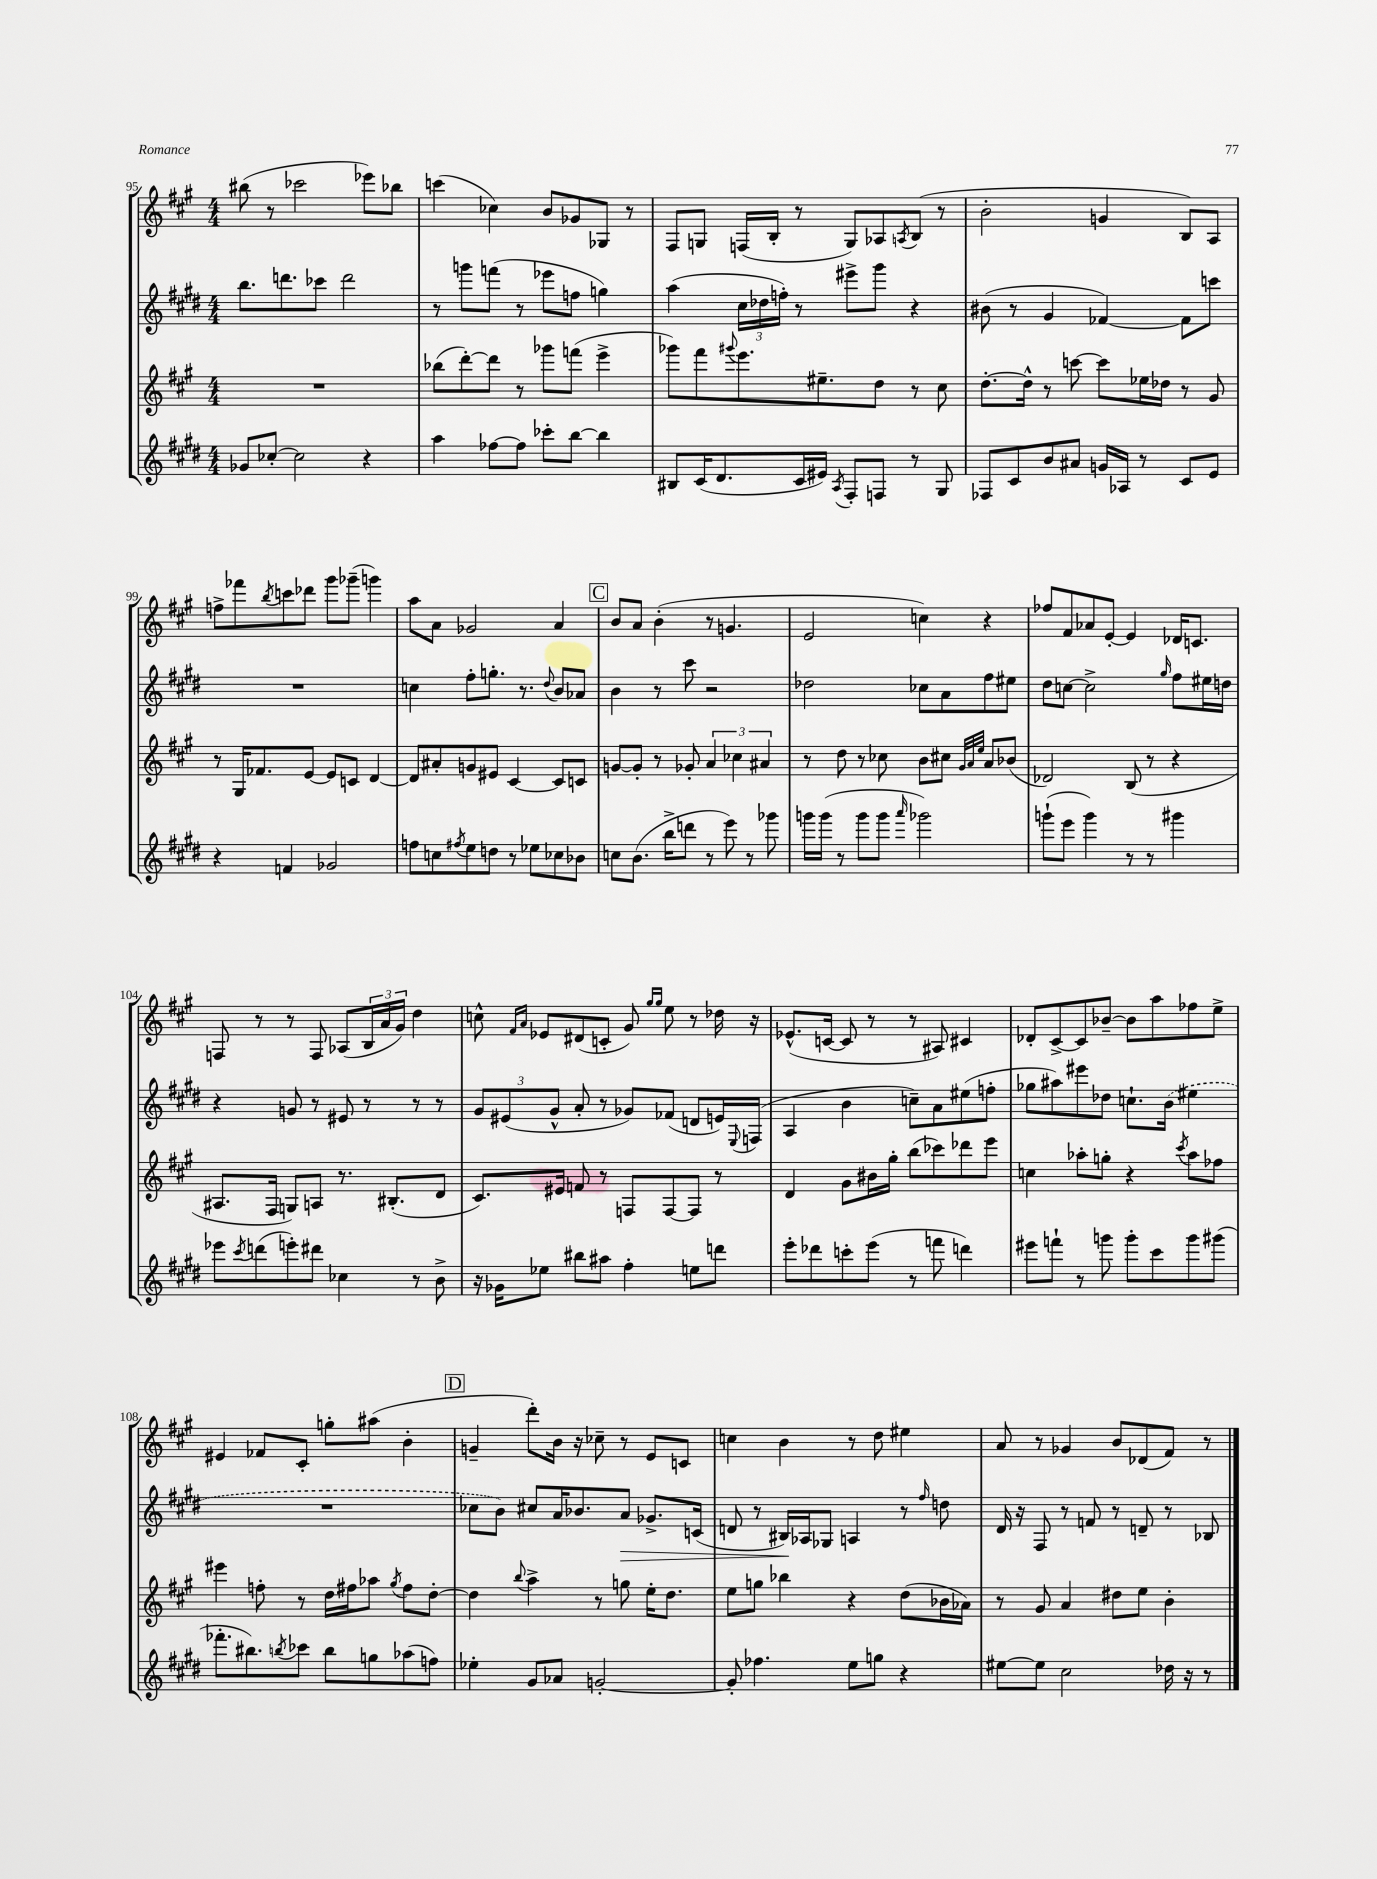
<<
\new StaffGroup <<
\new Staff = "s0" {
    \clef treble \key a \major \numericTimeSignature \time 4/4
    bis''8( r8 ces'''2 ees'''8) bes''8 |
    c'''4( ces''4) b'8 ges'8 ges8 r8 |
    fis8 g8 f16( b16-. r8 g8) aes8 \acciaccatura { a8 } b8( r8 |
    b'2-. g'4 b8) a8 |
    f''8-> fes'''8 \acciaccatura { b''8 } c'''8 des'''8 gis'''8 ges'''8--( g'''4) |
    a''8 a'8 ges'2 a'4 |
    \mark \markup { \box "C" } b'8 a'8 b'4-.( r8 g'4. |
    e'2 c''4) r4 |
    fes''8 fis'8 aes'8 e'8~-. e'4 des'16 c'8. |
    f8 r8 r8 f8 aes8( \tuplet 3/2 { b16 a'16 gis'16) } d''4 |
    c''8-^ \grace { fis'16 a'16 } ees'8 dis'8( c'8-. gis'8) \grace { gis''16 gis''16 } e''8 r8 des''16 r16 |
    ees'8.-^( c'16~ c'8 r8 r8 ais8) cis'4 |
    des'8-. cis'8~-> cis'8 bes'8~-- bes'8 a''8 fes''8 e''8-> |
    eis'4 fes'8 cis'8-. g''8-. ais''8( b'4-. |
    \mark \markup { \box "D" } g'4-- d'''8-.) b'16 r16 ces''8-- r8 e'8 c'8 |
    c''4 b'4 r8 d''8 eis''4 |
    a'8 r8 ges'4 b'8 des'8( fis'8) r8 \bar "|." |
}
\new Staff = "s1" {
    \clef treble \key e \major \numericTimeSignature \time 4/4
    b''8. d'''8. ces'''8 d'''2 |
    r8 g'''8 f'''8( r8 ees'''8 f''8 g''4) |
    a''4( \tuplet 3/2 { cis''16 des''16 f''16-.) } r8 eis'''8-> gis'''8 r4 |
    bis'8( r8 gis'4 fes'4~) fes'8 c'''8 |
    R1 |
    c''4 fis''8-. g''8.-. r8. \appoggiatura { dis''8 } b'8 aes'8 |
    \mark \markup { \box "C" } b'4 r8 cis'''8 r2 |
    des''2 ces''8 a'8 fis''8 eis''8 |
    dis''8 c''8~ c''2-> \grace { gis''16 } fis''8 eis''16 d''16 |
    r4 g'8 r8 eis'8 r8 r8 r8 |
    \tuplet 3/2 { gis'8 eis'8( gis'8-^ } a'8-. r8 ges'8) fes'8( d'8 e'16) \appoggiatura { e8 } f16( |
    a4 b'4 c''8--) a'8 eis''8( f''8-. |
    ges''8 ais''8) eis'''8 des''8 c''8.-! \once \slurDashed b'16( eis''4 |
    R1 |
    \mark \markup { \box "D" } ces''8 b'8) cis''8 a'16 bes'8. a'8\> ges'8.-> c'16( |
    d'8 r8 bis16\!) aes16 ges8 a4 r8 \grace { fis''16 } d''8 |
    dis'16 r16 fis8 r8 f'8 r8 d'8-- r8 bes8 \bar "|." |
}
\new Staff = "s2" {
    \clef treble \key a \major \numericTimeSignature \time 4/4
    R1 |
    bes''8( d'''8~-.) d'''8 r8 ges'''8 f'''8( e'''4-> |
    ges'''8) fis'''8 \appoggiatura { gis'''8 } e'''8. eis''8.-- d''8 r8 cis''8 |
    d''8.~-. d''16-^ r8 c'''8~ c'''8 ees''16 des''16 r8 gis'8 |
    r8 gis16 fes'8. e'8~ e'8 c'8 d'4~ |
    d'8 ais'8-. g'8 eis'8 cis'4~ cis'8 c'8 |
    \mark \markup { \box "C" } g'8~ g'8-. r8 ges'8-. \tuplet 3/2 { a'4 ces''4 ais'4 } |
    r8 d''8 r8 ces''8 b'8 cis''8 \grace { gis'32 a'32 e''32 } a'8 bes'8( |
    des'2) b8( r8 r4 |
    ais8. fis16 g8) a8 r8. bis8.-.( d'8 |
    cis'8.) eis'16 f'8 r8 f8 f8~ f8 r8 |
    d'4 gis'8 bis'16 gis''16-. b''8( ces'''8) des'''8 e'''8 |
    c''4 aes''8-. g''8-. r4 \acciaccatura { cis'''8 } aes''8 fes''8 |
    eis'''4 f''8-. r8 d''16 fis''16 aes''8 \acciaccatura { gis''8 } fis''8 d''8~-. |
    \mark \markup { \box "D" } d''4 \appoggiatura { b''8 } a''4-> r8 g''8 e''16-. d''8. |
    e''8 g''8 bes''4 r4 d''8( bes'16 aes'16) |
    r8 gis'8 a'4 dis''8 e''8 b'4-. \bar "|." |
}
\new Staff = "s3" {
    \clef treble \key e \major \numericTimeSignature \time 4/4
    ges'8 ces''8~-. ces''2 r4 |
    a''4 fes''8~ fes''8 ces'''8-. b''8~ b''4 |
    bis8 cis'16( dis'8. cis'16 eis'16) \acciaccatura { a8 } fis8-. f8 r8 gis8 |
    fes8 cis'8 b'8 ais'8 g'16 aes16 r8 cis'8 e'8 |
    r4 f'4 ges'2 |
    f''8 c''8 \acciaccatura { fis''8 } e''8 d''8 r8 ees''8 ces''8 bes'8 |
    \mark \markup { \box "C" } c''8 b'8.( b''16-> d'''8 r8 e'''8) r8 ges'''8 |
    g'''16 g'''16( r8 g'''8 g'''8 \grace { a'''16 } ges'''2) |
    g'''8-!( e'''8 g'''4) r8 r8 gis'''4 |
    ees'''8 \acciaccatura { cis'''8 } d'''8( e'''8-.) dis'''8 ces''4 r8 b'8-> |
    r16 ges'16 ees''8 bis''8 ais''8 fis''4-. e''8 d'''8 |
    e'''8-. des'''8 c'''8-. e'''8( r8 f'''8 d'''4) |
    eis'''8 f'''8-! r8 g'''8 g'''8-. cis'''8 g'''8 gis'''8( |
    fes'''8.-. bis''8.) \acciaccatura { b''8 } ces'''8 b''8 g''8 aes''8( f''8) |
    \mark \markup { \box "D" } ees''4-. gis'8 aes'8 g'2~-. |
    g'8-. fes''4. e''8 g''8 r4 |
    eis''8~ eis''8 cis''2 des''16 r16 r8 \bar "|." |
}
>>
>>
\layout { \context { \Score currentBarNumber = #95 } }
